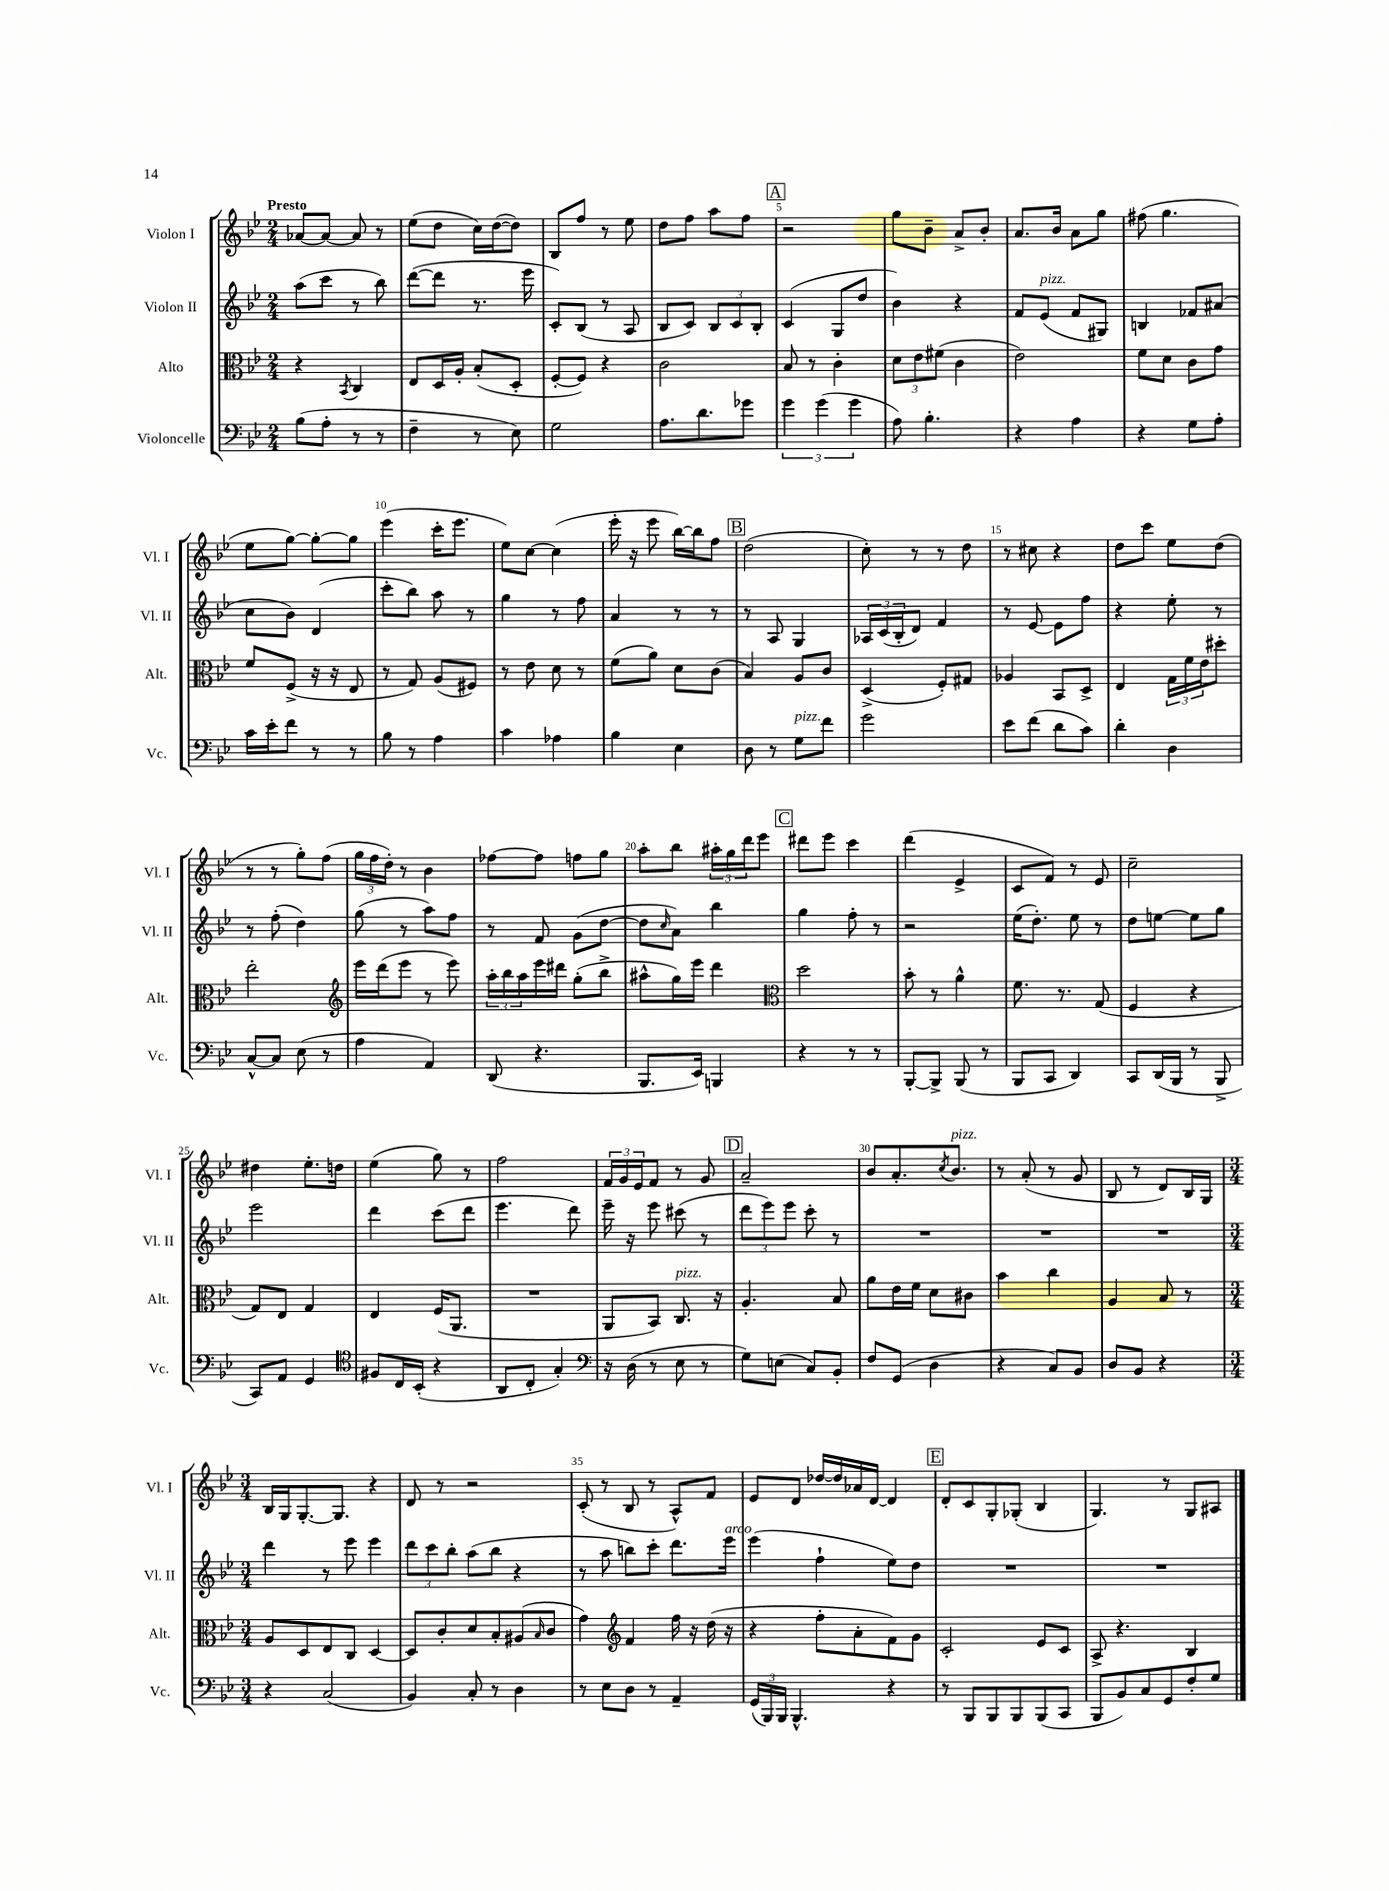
<<
\new StaffGroup <<
\new Staff = "s0" \with { instrumentName = "Violon I" shortInstrumentName = "Vl. I" } {
    \clef treble \key bes \major \numericTimeSignature \time 2/4 \tempo "Presto"
    aes'8~ aes'8~ aes'8 r8 |
    ees''8( d''8 c''16) d''16~( d''8) |
    bes8 f''8 r8 ees''8 |
    d''8 f''8 a''8 f''8 |
    \mark \markup { \box "A" } r2 |
    g''8 bes'8-- a'8-> bes'8-. |
    a'8. bes'16 a'8 g''8 |
    fis''8( g''4. |
    ees''8 g''8~) g''8~-. g''8 |
    ees'''4( c'''16-. ees'''8. |
    ees''8) c''8~ c''4( |
    ees'''16-. r16 ees'''8 bes''16~) bes''16 f''8 |
    \mark \markup { \box "B" } d''2( |
    c''8-.) r8 r8 d''8 |
    r8 cis''8 r4 |
    d''8 c'''8 ees''8 d''8( |
    r8 r8 g''8-.) f''8( |
    \tuplet 3/2 { g''16 f''16 d''16-.) } r8 bes'4 |
    fes''8~ fes''8 f''8 g''8 |
    a''8-. bes''8 \tuplet 3/2 { ais''16-. g''16 d'''16 } ees'''8 |
    \mark \markup { \box "C" } dis'''8 ees'''8 c'''4 |
    d'''4( ees'4-> |
    c'8 f'8) r8 ees'8 |
    c''2-- |
    dis''4 ees''8.-. d''16 |
    ees''4( g''8) r8 |
    f''2 |
    \tuplet 3/2 { f'16 g'16 ees'16 } f'8 r8 g'8 |
    \mark \markup { \box "D" } a'2-- |
    bes'8 a'8.-. \acciaccatura { c''8 } bes'8.^\markup { \italic "pizz." } |
    r8 a'8-.( r8 g'8 |
    bes8 r8 d'8) bes16 g16 |
    \numericTimeSignature \time 3/4 bes16 g16 g8.~-. g8. r4 |
    d'8 r8 r2 |
    c'8-.( r8 bes8 r8 a8-^) f'8 |
    ees'8 d'8 des''16~ des''16 aes'16 d'16~ d'4 |
    \mark \markup { \box "E" } d'8-. c'8 g8-. ges8-.( bes4 |
    g4.) r8 g8 ais8 \bar "|." |
}
\new Staff = "s1" \with { instrumentName = "Violon II" shortInstrumentName = "Vl. II" } {
    \clef treble \key bes \major \numericTimeSignature \time 2/4
    a''8( c'''8 r8 bes''8) |
    d'''8~( d'''8 r8. ees'''16 |
    c'8-.) bes8( r8 a8 |
    bes8 c'8) \tuplet 3/2 { bes8 c'8 bes8-. } |
    \mark \markup { \box "A" } c'4( g8 d''8 |
    bes'4) r4 |
    f'8 ees'8^\markup { \italic "pizz." }( f'8 gis8) |
    b4 fes'8 ais'8( |
    c''8 bes'8) d'4( |
    c'''8-. bes''8) a''8 r8 |
    g''4 r8 f''8 |
    a'4 r8 r8 |
    \mark \markup { \box "B" } r8 a8 g4 |
    \tuplet 3/2 { aes16 c'16( bes16-. } d'8) f'4 |
    r8 ees'8~ ees'8 f''8 |
    r4 ees''8-. r8 |
    r8 f''8-.( d''4) |
    g''8( r8 a''8) f''8 |
    r8 f'8 g'8( d''8~ |
    d''8 \grace { c''16 } a'8) bes''4 |
    \mark \markup { \box "C" } g''4 f''8-. r8 |
    r2 |
    ees''16( d''8.-.) ees''8 r8 |
    d''8 e''8~ e''8 g''8 |
    ees'''2 |
    d'''4 c'''8( d'''8 |
    ees'''4. d'''8) |
    ees'''16-- r16 ees'''8 cis'''8( r8 |
    \mark \markup { \box "D" } \tuplet 3/2 { d'''8 ees'''8) ees'''8 } c'''8-. r8 |
    R2 |
    R2 |
    R2 |
    \numericTimeSignature \time 3/4 d'''4 r8 ees'''8 ees'''4 |
    \tuplet 3/2 { d'''8 c'''8 bes''8-. } a''8( bes''8 r4 |
    r8 a''8 b''8) c'''8-. d'''8. ees'''16^\markup { \italic "arco" } |
    ees'''4( f''4-! ees''8) d''8 |
    \mark \markup { \box "E" } R2. |
    R2. \bar "|." |
}
\new Staff = "s2" \with { instrumentName = "Alto" shortInstrumentName = "Alt." } {
    \clef alto \key bes \major \numericTimeSignature \time 2/4
    r4 \acciaccatura { bes,8 } c4 |
    ees8 d16 a16-. bes8-.( d8-. |
    f8~-. f8) r4 |
    c'2 |
    \mark \markup { \box "A" } bes8 r8 c'4-. |
    \tuplet 3/2 { d'8 ees'8 fis'8( } c'4 |
    ees'2) |
    f'8 d'8 c'8 g'8 |
    f'8 f8->( r16 r16 ees8 |
    r8 g8) a8( fis8) |
    r8 ees'8 d'8 r8 |
    f'8( a'8) d'8 c'8( |
    \mark \markup { \box "B" } bes4) a8 c'8 |
    d4->( f8-.) gis8 |
    aes4 bes,8 d8-> |
    ees4 \tuplet 3/2 { g16 f'16 ees'16 } dis''8-. |
    ees''2-. |
    \clef treble ees'''16 d'''16( ees'''8 r8 ees'''8) |
    \tuplet 3/2 { a''16-. bes''16 a''16 } ees'''16 dis'''16 g''8-.( bes''8-> |
    ais''8-^ g''16) ees'''16 d'''4 |
    \mark \markup { \box "C" } \clef alto d''2 |
    bes'8-. r8 a'4-^ |
    f'8. r8. g8( |
    f4 r4 |
    g8) ees8 g4 |
    ees4 f16( a,8. |
    R2 |
    a,8 bes,8) c8.^\markup { \italic "pizz." } r16 |
    \mark \markup { \box "D" } a4.-. bes8 |
    a'8 ees'16 f'16 d'8 cis'8 |
    bes'4 c''4 |
    a4 bes8 r8 |
    \numericTimeSignature \time 3/4 a8 d8 ees8 c8 d4~ |
    d8 c'8-. d'8 bes8-. ais8( \grace { bes16 } c'8 |
    g'4) \clef treble f'4 f''16 r16 d''16( r16 |
    r4 f''8-. a'8-. f'8) g'8 |
    \mark \markup { \box "E" } c'2-. ees'8 c'8 |
    a8-> r4. bes4 \bar "|." |
}
\new Staff = "s3" \with { instrumentName = "Violoncelle" shortInstrumentName = "Vc." } {
    \clef bass \key bes \major \numericTimeSignature \time 2/4
    bes8( a8-. r8 r8 |
    f4-- r8 ees8) |
    g2 |
    a8. d'8. ges'8 |
    \mark \markup { \box "A" } \tuplet 3/2 { g'4 g'4( g'4 } |
    a8) bes4.-. |
    r4 a4 |
    r4 g8 a8-. |
    c'16 ees'16-. f'8 r8 r8 |
    bes8 r8 a4 |
    c'4 aes4 |
    bes4 ees4 |
    \mark \markup { \box "B" } d8 r8 g8^\markup { \italic "pizz." } f'8 |
    g'2 |
    ees'8 f'8( d'8 c'8) |
    d'4-. d4 |
    c8~-^ c8 ees8( r8 |
    a4 a,4) |
    d,8( r4. |
    bes,,8. ees,16) b,,4 |
    \mark \markup { \box "C" } r4 r8 r8 |
    bes,,8~-. bes,,8-> bes,,8( r8 |
    bes,,8 c,8 d,4) |
    c,8 d,16( bes,,16 r8 bes,,8-> |
    c,8) a,8 g,4 |
    \clef tenor fis8 c16 bes,16-.( r4 |
    a,8 c8-. g4-.) |
    \clef bass r16 d16( r8 ees8 r8 |
    \mark \markup { \box "D" } g8) e8( c8) bes,8-. |
    f8 g,8( d4 |
    r4 c8) bes,8 |
    d8 bes,8 r4 |
    \numericTimeSignature \time 3/4 r4 c2( |
    bes,4) c8-. r8 d4 |
    r8 ees8 d8 r8 a,4-- |
    \tuplet 3/2 { g,16( bes,,16) bes,,16 } bes,,4.-^ r4 |
    \mark \markup { \box "E" } r8 bes,,8 bes,,8 bes,,8 bes,,8( c,8 |
    bes,,8 bes,8) c8 g,8 f8-. g8 \bar "|." |
}
>>
>>
\layout { \context { \Score \override BarNumber.break-visibility = ##(#f #t #t) barNumberVisibility = #(every-nth-bar-number-visible 5) } }
